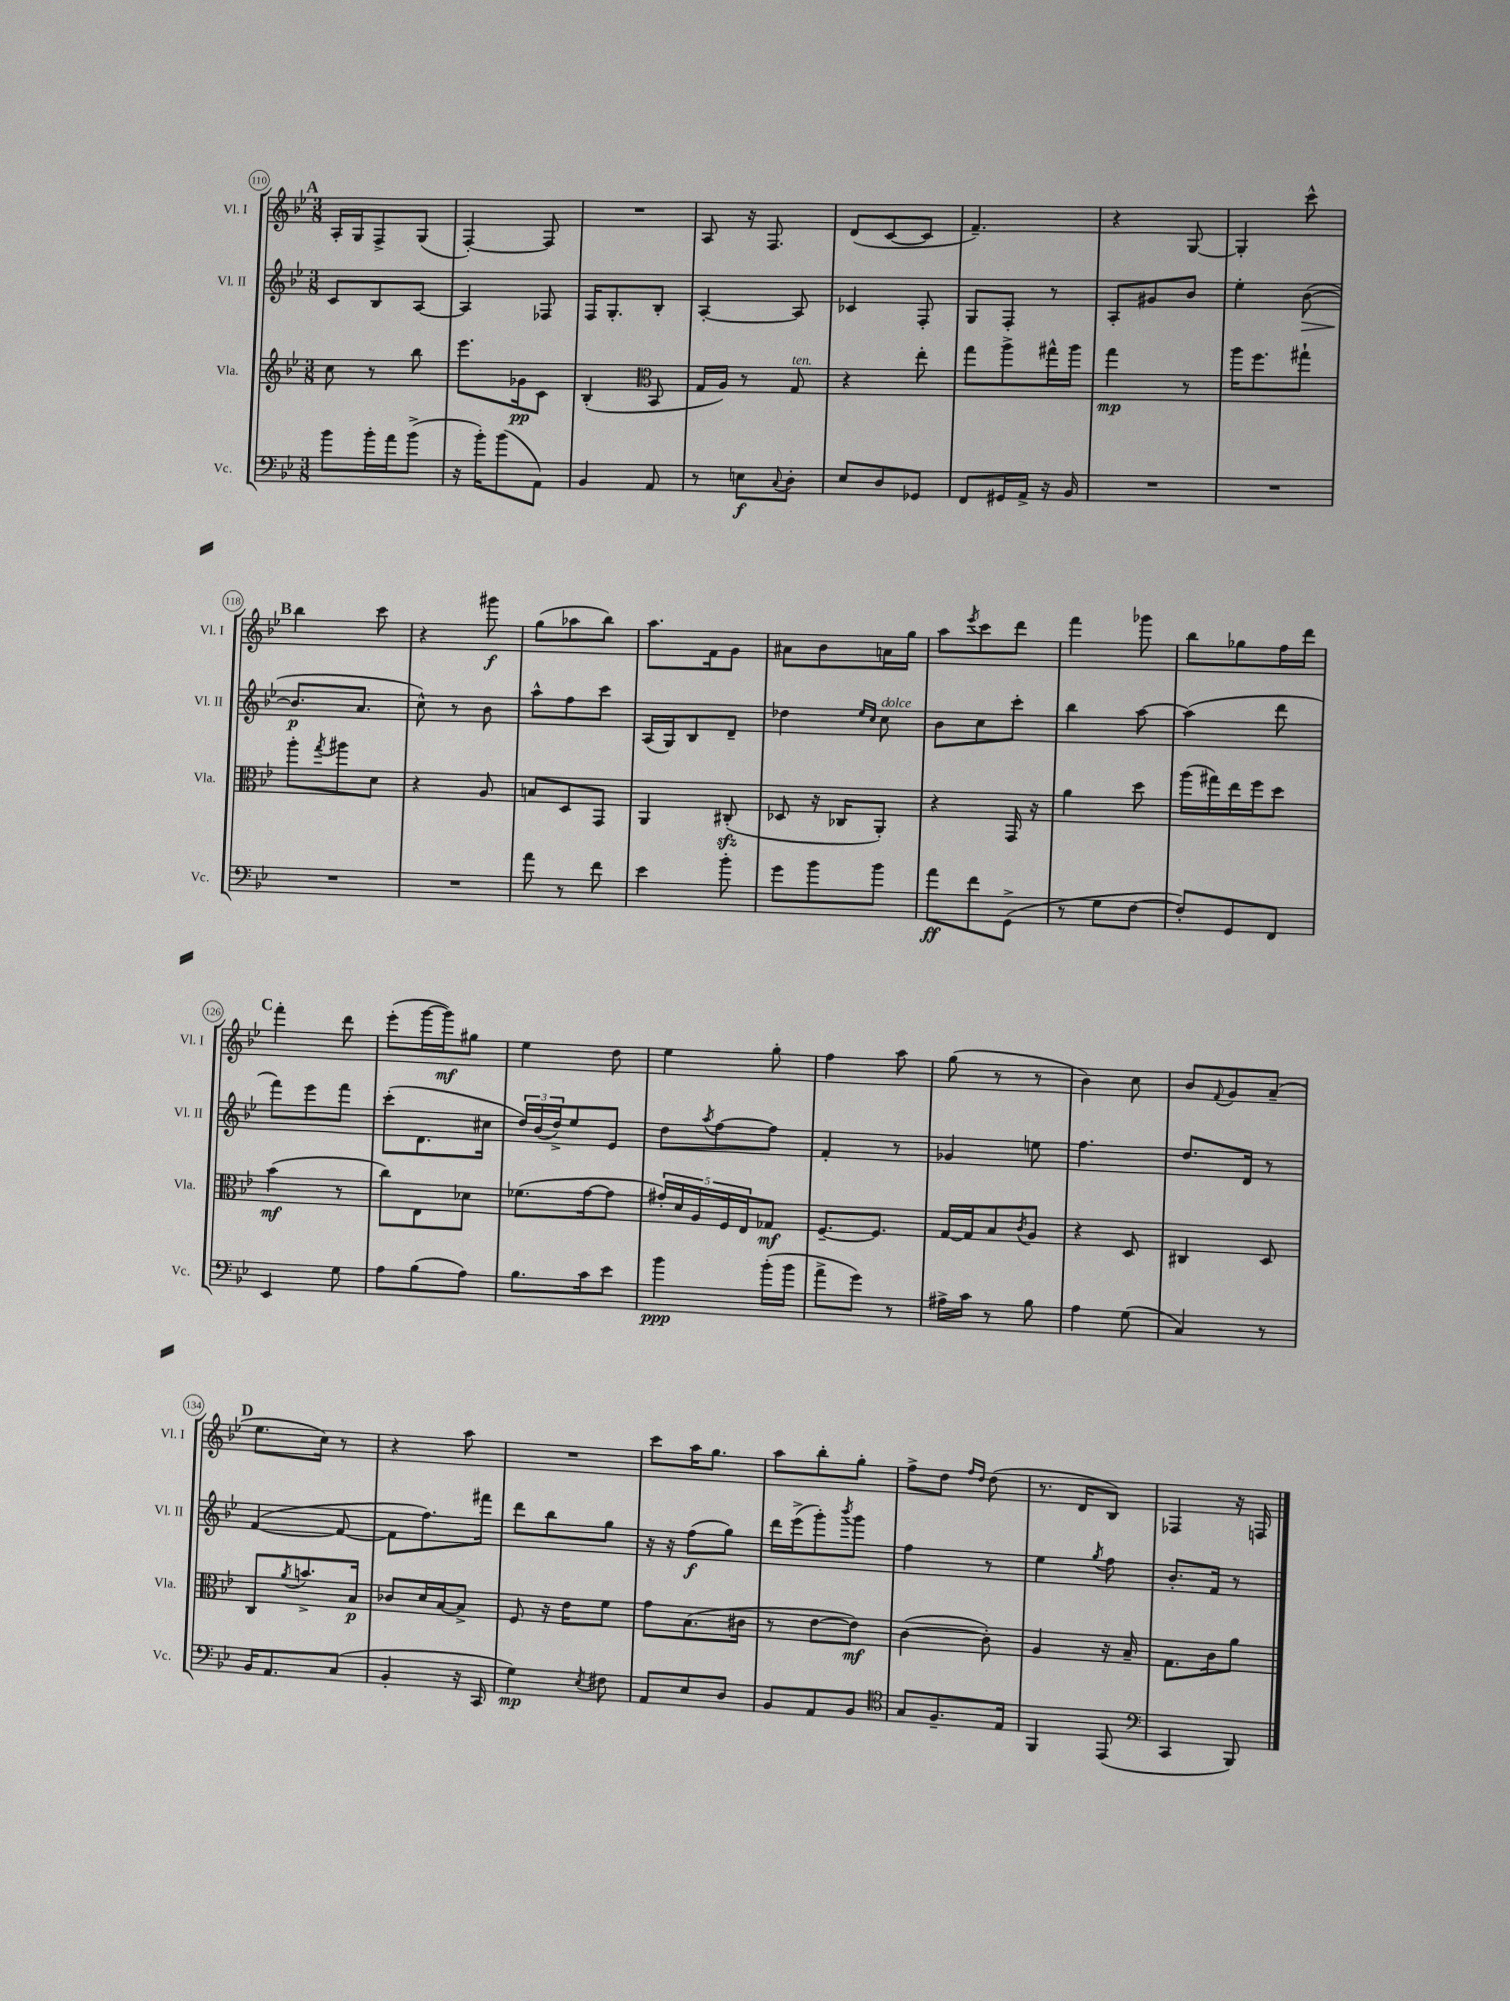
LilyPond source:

<<
\new StaffGroup <<
\new Staff = "s0" \with { instrumentName = "Vl. I" shortInstrumentName = "Vl. I" } {
    \clef treble \key bes \major \numericTimeSignature \time 3/8
    \mark \markup { \bold "A" } a16-. g16 f8-> g8( |
    f4~-.) f8 |
    R4. |
    a8 r16 f8. |
    d'8( c'8~ c'8 |
    f'4.--) |
    r4 g8~ |
    g4-. c'''8-^ |
    \mark \markup { \bold "B" } bes''4 c'''8 |
    r4 gis'''8\f |
    g''8( aes''8 bes''8) |
    a''8. f'16 g'8 |
    ais'8 bes'8 a'16 g''16 |
    a''8 \acciaccatura { ees'''8 } c'''8 d'''8 |
    f'''4 ges'''8 |
    bes''8 ges''8 f''16 d'''16 |
    \mark \markup { \bold "C" } f'''4-. d'''8 |
    ees'''8-.( g'''16~ g'''16\mf) gis''8 |
    ees''4 d''8 |
    ees''4 g''8-. |
    f''4 a''8 |
    g''8( r8 r8 |
    bes'4) c''8 |
    bes'8 \appoggiatura { f'8 } g'8 a'8--( |
    \mark \markup { \bold "D" } ees''8. c''16) r8 |
    r4 a''8 |
    R4. |
    c'''8 a''16 g''8. |
    a''8 bes''8-. g''8-. |
    f''8-> d''8 \grace { f''16 d''16 } d''8( |
    r8. d'16 bes8) |
    fes4 r16 f16 \bar "|." |
}
\new Staff = "s1" \with { instrumentName = "Vl. II" shortInstrumentName = "Vl. II" } {
    \clef treble \key bes \major \numericTimeSignature \time 3/8
    \mark \markup { \bold "A" } c'8 bes8 a8~ |
    a4 fes8 |
    f16 g8.-. bes8-. |
    a4~-. a8 |
    ces'4 f8-. |
    g8 f8-. r8 |
    a8-. gis'8 bes'8 |
    ees''4-. bes'8~\>( |
    \mark \markup { \bold "B" } bes'8.\p\! a'8. |
    c''8-^) r8 bes'8 |
    a''8-^ f''8 c'''8 |
    a16( g16) bes8 d'8-- |
    des''4 \grace { ees''16 c''16 } c''8^\markup { \italic "dolce" } |
    bes'8 c''8 c'''8-. |
    bes''4 a''8~ |
    a''4( d'''8 |
    \mark \markup { \bold "C" } f'''8) ees'''8 f'''8 |
    c'''8-.( d'8. cis''16 |
    \tuplet 3/2 { d''16) bes'16( d''16->) } ees''8 ees'8 |
    d''8 \acciaccatura { a''8 } f''8~ f''8 |
    f'4-. r8 |
    ges'4 e''8 |
    f''4. |
    d''8. d'16 r8 |
    \mark \markup { \bold "D" } f'4~( f'8~ |
    f'8 f''8.) fis'''16 |
    d'''8 bes''8 g''8 |
    r16 r16 f''8\f( g''8) |
    d'''16 ees'''16->( g'''8-.) \acciaccatura { bes'''8 } g'''8 |
    f''4 r8 |
    ees''4 \acciaccatura { g''8 } f''8 |
    bes'8.-. f'16 r8 \bar "|." |
}
\new Staff = "s2" \with { instrumentName = "Vla." shortInstrumentName = "Vla." } {
    \clef treble \key bes \major \numericTimeSignature \time 3/8
    \mark \markup { \bold "A" } c''8 r8 bes''8 |
    ees'''8. ges'16\pp c'8 |
    bes4-.( \clef alto bes,8 |
    g16 a16) r8 g8^\markup { \italic "ten." } |
    r4 ees''8-. |
    g''8 a''8-> gis''16-^ a''16 |
    g''4\mp r8 |
    a''16 f''8. gis''8-! |
    \mark \markup { \bold "B" } a''8-. \acciaccatura { g''8 } ais''8 d'8 |
    r4 a8 |
    b8 d8 g,8 |
    a,4 cis8-.\sfz( |
    des8 r16 ces16 a,8-.) |
    r4 g,16 r16 |
    a'4 d''8 |
    a''16( gis''16) ees''16 f''16 d''8 |
    \mark \markup { \bold "C" } bes'4\mf( r8 |
    c''8) ees8 des'8 |
    fes'8.( g'16~ g'8 |
    \tuplet 5/4 { gis'16-.) d'16 a16 f16 ees16 } ges8\mf |
    f8.~-- f8. |
    g16~ g16 bes8 \acciaccatura { c'8 } a8 |
    r4 d8 |
    cis4 d8 |
    \mark \markup { \bold "D" } c8 \acciaccatura { a'8 } b'8.-> bes16\p |
    ces'8 d'16 bes16~ bes8-> |
    f8 r16 ees'16 f'8 |
    g'8 bes8.( cis'16 |
    r8 ees'8~ ees'8\mf) |
    c'4~( c'8-.) |
    a4 r16 bes16-- |
    g8. c'16 a'8 \bar "|." |
}
\new Staff = "s3" \with { instrumentName = "Vc." shortInstrumentName = "Vc." } {
    \clef bass \key bes \major \numericTimeSignature \time 3/8
    \mark \markup { \bold "A" } bes'8 bes'16-. a'16 bes'8->( |
    r16 bes'16-.) bes'8( a,8) |
    bes,4 a,8 |
    r8 e8\f \appoggiatura { c8 } d8-. |
    ees8 d8 ges,8 |
    f,8 gis,16 a,16-> r16 bes,16 |
    R4. |
    R4. |
    \mark \markup { \bold "B" } R4. |
    R4. |
    a'8 r8 f'8 |
    ees'4 bes'8-. |
    g'8 bes'8 bes'8 |
    a'8\ff f'8 g,8->( |
    r8 g8 f8~ |
    f8-.) g,8 f,8 |
    \mark \markup { \bold "C" } ees,4 g8 |
    a8 bes8( a8) |
    bes8. c'16 ees'8 |
    bes'4\ppp bes'16-.( bes'16 |
    a'8-> g'8) r8 |
    ais16-> c'16 r8 bes8 |
    a4 g8( |
    c4) r8 |
    \mark \markup { \bold "D" } bes,16 a,8. c8( |
    bes,4-. r16 c,16 |
    g4\mp) \acciaccatura { ees8 } fis8 |
    a,8 ees8 d8 |
    bes,8 a,8 bes,8 |
    \clef tenor g8 f8.-- ees16 |
    f,4 ees,8( |
    \clef bass c,4 bes,,8) \bar "|." |
}
>>
>>
\layout { \context { \Score currentBarNumber = #110 \override BarNumber.stencil = #(make-stencil-circler 0.1 0.3 ly:text-interface::print) } }
